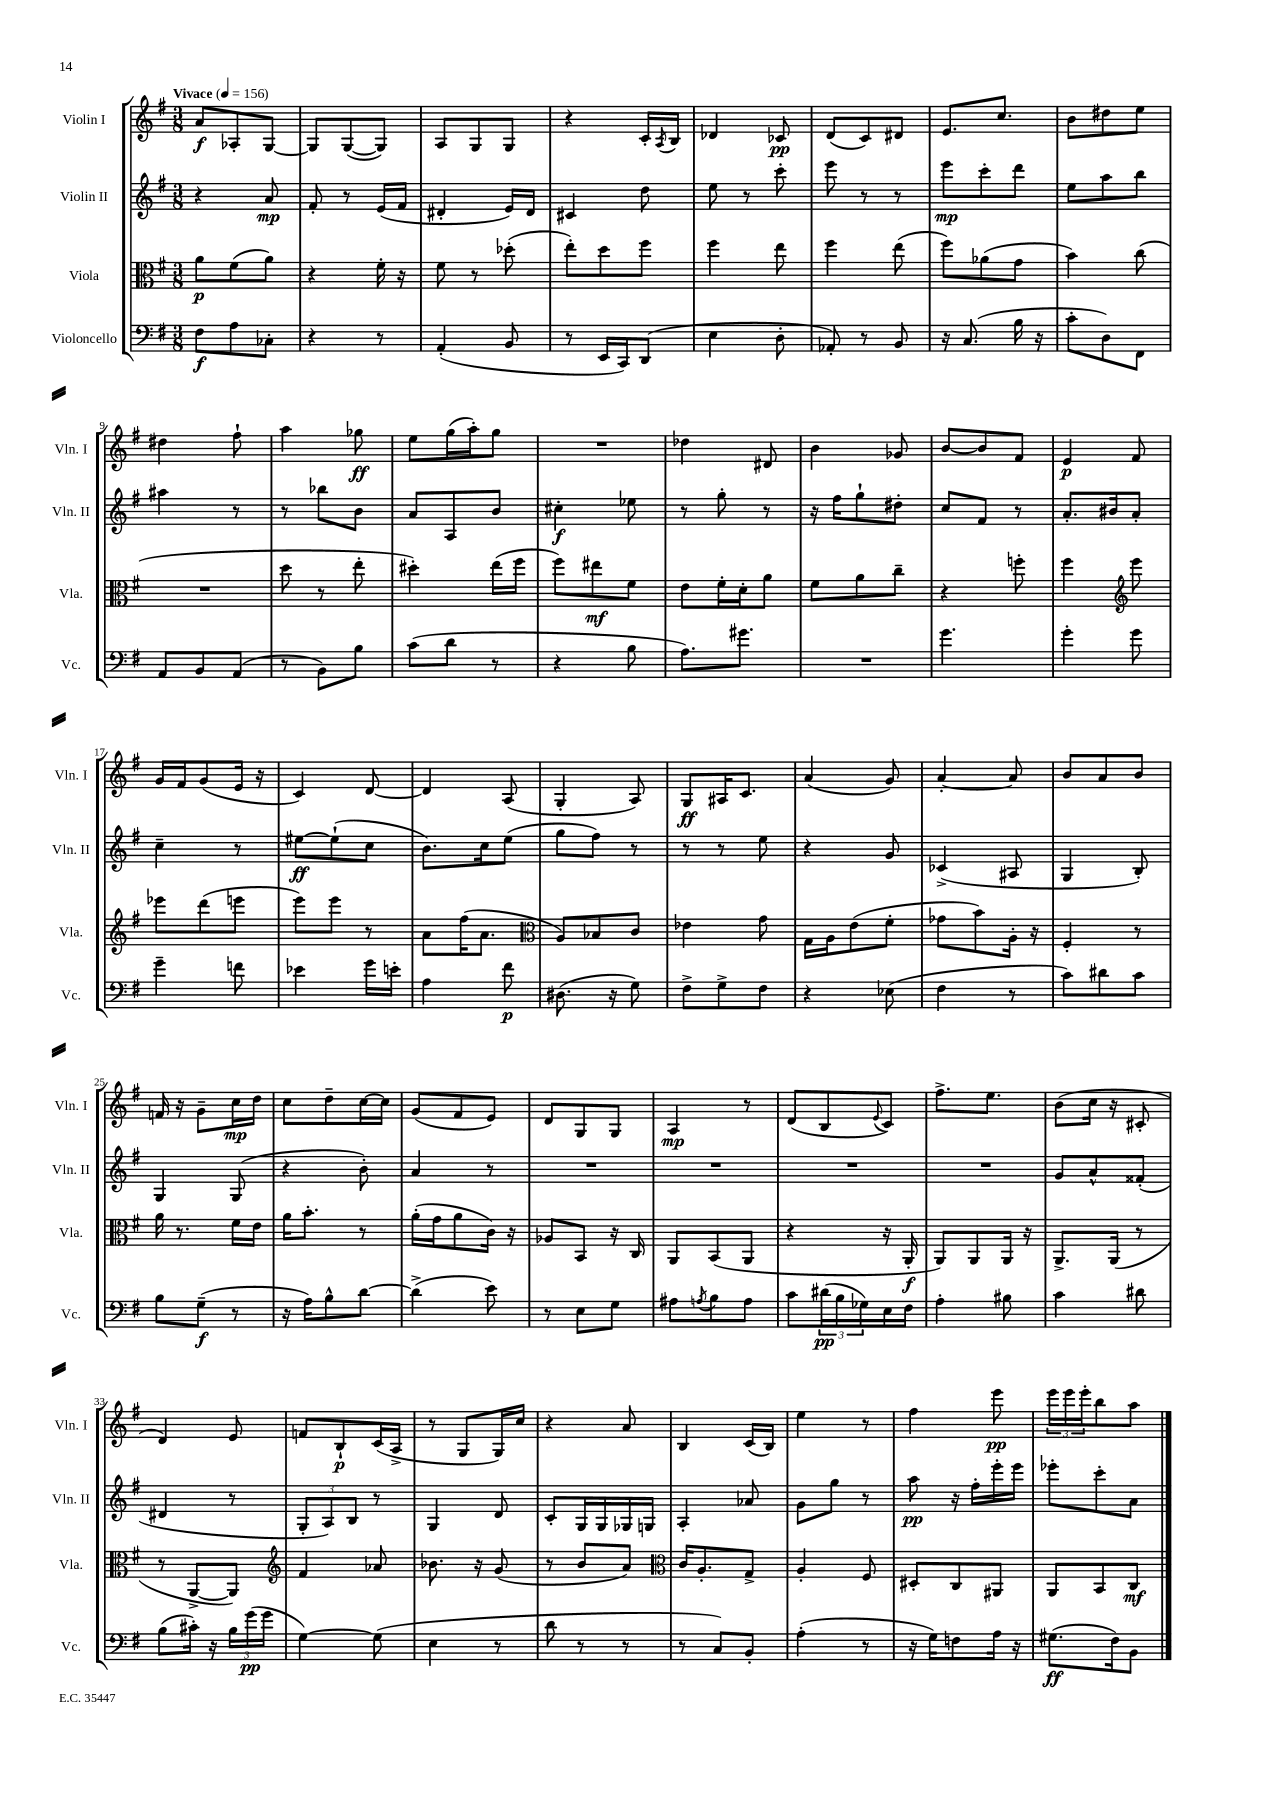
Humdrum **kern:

**kern	**dynam	**kern	**dynam	**kern	**dynam	**kern	**dynam
*part4	*part4	*part3	*part3	*part2	*part2	*part1	*part1
*staff4	*staff4	*staff3	*staff3	*staff2	*staff2	*staff1	*staff1
*I"Violoncello	*	*I"Viola	*	*I"Violin II	*	*I"Violin I	*
*I'Vc.	*	*I'Vla.	*	*I'Vln. II	*	*I'Vln. I	*
*clefF4	*	*clefC3	*	*clefG2	*	*clefG2	*
*k[f#]	*	*k[f#]	*	*k[f#]	*	*k[f#]	*
*M3/8	*	*M3/8	*	*M3/8	*	*M3/8	*
*MM156	*	*MM156	*	*MM156	*	*MM156	*
=1	=1	=1	=1	=1	=1	=1	=1
!	!	!	!	!	!	!LO:TX:a:B:t=Vivace	!
8F#\L	f	8a\L	p	4r	.	8a/L	f
8A\	.	(8f#\	.	.	.	8A-X'/	.
8C-X'\J	.	8a\J)	.	8a/	mp	[8G/J	.
=2	=2	=2	=2	=2	=2	=2	=2
4r	.	4r	.	8f#'/	.	8G/L]	.
.	.	.	.	8r	.	([8G/	.
8r	.	16f#'\	.	(16e/LL	.	8G/J])	.
.	.	16r	.	16f#/JJ	.	.	.
=3	=3	=3	=3	=3	=3	=3	=3
(4AA'/	.	8f#\	.	4d#X'/	.	8A/L	.
.	.	8r	.	.	.	8G/	.
8BB/	.	(8dd-X'\	.	16e/LL)	.	8G/J	.
.	.	.	.	16d#/JJ	.	.	.
=4	=4	=4	=4	=4	=4	=4	=4
8r	.	8ee'\L)	.	4c#X/	.	4r	.
16EE/LL	.	8dd\	.	.	.	.	.
16CC/J)	.	.	.	.	.	.	.
(8DD/J	.	8ff#\J	.	8dd\	.	16c'/LL	.
.	.	.	.	.	.	8qA/	.
.	.	.	.	.	.	16B/JJ	.
=5	=5	=5	=5	=5	=5	=5	=5
4E\	.	4ff#\	.	8ee\	.	4d-X/	.
.	.	.	.	8r	.	.	.
8D'\	.	8ee\	.	8ccc'\	.	8c-X/	pp
=6	=6	=6	=6	=6	=6	=6	=6
8AA-X'/)	.	4ff#\	.	8eee\	.	(8d/L	.
8r	.	.	.	8r	.	8c/)	.
8BB/	.	(8ee\	.	8r	.	8d#X/J	.
=7	=7	=7	=7	=7	=7	=7	=7
16r	.	8ff#\L)	.	8eee\L	mp	8.e/L	.
(8.C/	.	.	.	.	.	.	.
.	.	(8a-X\	.	8ccc'\	.	.	.
.	.	.	.	.	.	8.cc/J	.
16B\	.	8g\J	.	8ddd\J	.	.	.
16r	.	.	.	.	.	.	.
=8	=8	=8	=8	=8	=8	=8	=8
8c'\L	.	4b\)	.	8ee\L	.	8b\L	.
8D\)	.	.	.	8aa\	.	8dd#X\	.
8FF#\J	.	(8cc\	.	8bb\J	.	8ee\J	.
!!LO:LB:g=z
=9	=9	=9	=9	=9	=9	=9	=9
8AA/L	.	4.r	.	4aa#X\	.	4dd#X\	.
8BB/	.	.	.	.	.	.	.
(8AA/J	.	.	.	8r	.	8ff#`\	.
=10	=10	=10	=10	=10	=10	=10	=10
8r	.	8dd\	.	8r	.	4aa\	.
8BB\L)	.	8r	.	8bb-X\L	.	.	.
8B\J	.	8ee'\	.	8b\J	.	8gg-X\	ff
=11	=11	=11	=11	=11	=11	=11	=11
(8c\L	.	4dd#X'\)	.	8a/L	.	8ee\L	.
8d\J	.	.	.	8A/	.	(16gg\L	.
.	.	.	.	.	.	16aa'\J)	.
8r	.	(16ee\LL	.	8b/J	.	8gg\J	.
.	.	16ff#\JJ	.	.	.	.	.
=12	=12	=12	=12	=12	=12	=12	=12
4r	.	8ff#\L)	.	4cc#X'\	f	4.r	.
.	.	8ee#X\	mf	.	.	.	.
8B\	.	8f#\J	.	8ee-X\	.	.	.
=13	=13	=13	=13	=13	=13	=13	=13
8.A\L)	.	8e\L	.	8r	.	4dd-X\	.
.	.	16f#'\L	.	8gg'\	.	.	.
8.g#X\J	.	16d'\J	.	.	.	.	.
.	.	8a\J	.	8r	.	8d#X/	.
=14	=14	=14	=14	=14	=14	=14	=14
4.r	.	8f#\L	.	16r	.	4b\	.
.	.	.	.	16ff#\KL	.	.	.
.	.	8a\	.	8gg`\	.	.	.
.	.	8cc~\J	.	8dd#X'\J	.	8g-X/	.
=15	=15	=15	=15	=15	=15	=15	=15
4.g\	.	4r	.	8cc/L	.	[8b/L	.
.	.	.	.	8f#/J	.	8b/]	.
.	.	8ffn'\	.	8r	.	8f#/J	.
=16	=16	=16	=16	=16	=16	=16	=16
4g'\	.	4ff#\	.	8.a'/L	.	4e/	p
.	.	.	.	16b#X/k	.	.	.
*	*	*clefG2	*	*	*	*	*
8g\	.	8eee\	.	8a'/J	.	8f#/	.
!!LO:LB:g=z
=17	=17	=17	=17	=17	=17	=17	=17
4g~\	.	8eee-X\L	.	4cc~\	.	16g/LL	.
.	.	.	.	.	.	16f#/J	.
.	.	(8ddd\	.	.	.	(8g/	.
8fn\	.	8eeen\J	.	8r	.	16e/Jk	.
.	.	.	.	.	.	16r	.
=18	=18	=18	=18	=18	=18	=18	=18
4e-X\	.	8eee\L)	.	[8ee#X\L	ff	4c/)	.
.	.	8eee\J	.	(8ee#`\]	.	.	.
16g\LL	.	8r	.	8cc\J	.	[8d/	.
16en'\JJ	.	.	.	.	.	.	.
=19	=19	=19	=19	=19	=19	=19	=19
4A\	.	8a\L	.	8.b\L)	.	4d/]	.
.	.	(16ff#\K	.	.	.	.	.
.	.	8.a\J	.	16cc\k	.	.	.
8f#\	p	.	.	(8ee\J	.	(8A/	.
=20	=20	=20	=20	=20	=20	=20	=20
*	*	*clefC3	*	*	*	*	*
(8.D#X\	.	8A/L)	.	8gg\L	.	4G'/	.
.	.	8B-X/	.	8ff#\J)	.	.	.
16r	.	.	.	.	.	.	.
8G\)	.	8c/J	.	8r	.	8A/)	.
=21	=21	=21	=21	=21	=21	=21	=21
8F#^\L	.	4e-X\	.	8r	.	8G/L	ff
8G^\	.	.	.	8r	.	16A#X/K	.
.	.	.	.	.	.	8.c/J	.
8F#\J	.	8g\	.	8ee\	.	.	.
=22	=22	=22	=22	=22	=22	=22	=22
4r	.	16G\LL	.	4r	.	(4a/	.
.	.	16A\J	.	.	.	.	.
.	.	(8e\	.	.	.	.	.
(8E-X\	.	8f#'\J	.	8g/	.	8g/)	.
=23	=23	=23	=23	=23	=23	=23	=23
4F#\	.	8g-X\L	.	(4c-X^/	.	[4a'/	.
.	.	8b\)	.	.	.	.	.
8r	.	16A'\Jk	.	8A#X/	.	8a/]	.
.	.	16r	.	.	.	.	.
=24	=24	=24	=24	=24	=24	=24	=24
8c\L)	.	4F#'/	.	4G/	.	8b/L	.
8d#X\	.	.	.	.	.	8a/	.
8c\J	.	8r	.	8B'/)	.	8b/J	.
!!LO:LB:g=z
=25	=25	=25	=25	=25	=25	=25	=25
8B\L	.	16a\	.	4G/	.	16fn/	.
.	.	8.r	.	.	.	16r	.
(8G~\J	f	.	.	.	.	8g~\L	.
8r	.	16f#\LL	.	(8G/	.	16cc\L	mp
.	.	16e\JJ	.	.	.	16dd\JJ	.
=26	=26	=26	=26	=26	=26	=26	=26
16r	.	16a\KL	.	4r	.	8cc\L	.
16A\KL)	.	8.b'\J	.	.	.	.	.
8B^^\	.	.	.	.	.	8dd~\	.
[8d\J	.	8r	.	8b'\)	.	[16cc\L	.
.	.	.	.	.	.	16cc\JJ]	.
=27	=27	=27	=27	=27	=27	=27	=27
(4d^\]	.	(16a'\LL	.	4a/	.	(8g/L	.
.	.	16g\J	.	.	.	.	.
.	.	8a\	.	.	.	8f#/	.
8e\)	.	16c\Jk)	.	8r	.	8e/J)	.
.	.	16r	.	.	.	.	.
=28	=28	=28	=28	=28	=28	=28	=28
8r	.	8A-X/L	.	4.r	.	8d/L	.
8E\L	.	8BB/J	.	.	.	8G/	.
8G\J	.	16r	.	.	.	8G/J	.
.	.	16C/	.	.	.	.	.
=29	=29	=29	=29	=29	=29	=29	=29
8A#X\L	.	8AA/L	.	4.r	.	4A/	mp
8qAn/	.	.	.	.	.	.	.
8B\	.	(8BB/	.	.	.	.	.
8A\J	.	8AA/J	.	.	.	8r	.
=30	=30	=30	=30	=30	=30	=30	=30
8c\L	.	4r	.	4.r	.	(8d/L	.
(24d#X\L	pp	.	.	.	.	8B/	.
24B\	.	.	.	.	.	.	.
24G-X\)	.	.	.	.	.	.	.
.	.	.	.	.	.	8qqe/	.
16E\	.	16r	.	.	.	8c/J)	.
16F#\JJ	.	16AA'/	f	.	.	.	.
=31	=31	=31	=31	=31	=31	=31	=31
4A'\	.	8AA/L)	.	4.r	.	8.ff#^\L	.
.	.	8AA/	.	.	.	.	.
.	.	.	.	.	.	8.ee\J	.
8B#X\	.	16AA/Jk	.	.	.	.	.
.	.	16r	.	.	.	.	.
=32	=32	=32	=32	=32	=32	=32	=32
4c\	.	8.AA^/L	.	8g/L	.	(8b\L	.
.	.	.	.	8a^^/	.	16cc\Jk	.
.	.	(16AA/Jk	.	.	.	16r	.
8d#X\	.	8r	.	(8f##X'/J	.	8c#X'/	.
!!LO:LB:g=z
=33	=33	=33	=33	=33	=33	=33	=33
(8B\L	.	8r	.	4d#X/	.	4d/)	.
16c#X'\Jk)	.	[8AA^/L	.	.	.	.	.
16r	.	.	.	.	.	.	.
24B\LL	.	8AA/J])	.	8r	.	8e/	.
(24g\	pp	.	.	.	.	.	.
24g\JJ	.	.	.	.	.	.	.
=34	=34	=34	=34	=34	=34	=34	=34
*	*	*clefG2	*	*	*	*	*
[4G\)	.	4f#/	.	12G'/L	.	8fn/L	.
.	.	.	.	12A/)	.	.	.
.	.	.	.	.	.	8B`/	p
.	.	.	.	12B/J	.	.	.
(8G\]	.	8a-X/	.	8r	.	(16c/L	.
.	.	.	.	.	.	16A^/JJ	.
=35	=35	=35	=35	=35	=35	=35	=35
4E\	.	8.b-X\	.	4G/	.	8r	.
.	.	.	.	.	.	8G/L	.
.	.	16r	.	.	.	.	.
8r	.	(8g/	.	8d/	.	16G/L)	.
.	.	.	.	.	.	16cc/JJ	.
=36	=36	=36	=36	=36	=36	=36	=36
8d\	.	8r	.	8c'/L	.	4r	.
8r	.	8b/L	.	16G/L	.	.	.
.	.	.	.	16G/	.	.	.
8r	.	8a/J)	.	16G-X/	.	8a/	.
.	.	.	.	16Gn/JJ	.	.	.
=37	=37	=37	=37	=37	=37	=37	=37
*	*	*clefC3	*	*	*	*	*
8r	.	16c/KL	.	4A'/	.	4B/	.
.	.	8.A'/	.	.	.	.	.
8C/L)	.	.	.	.	.	.	.
8BB'/J	.	8G^/J	.	8a-X/	.	(16c/LL	.
.	.	.	.	.	.	16B/JJ)	.
=38	=38	=38	=38	=38	=38	=38	=38
(4A'\	.	4A'/	.	8g\L	.	4ee\	.
.	.	.	.	8gg\J	.	.	.
8r	.	8F#/	.	8r	.	8r	.
=39	=39	=39	=39	=39	=39	=39	=39
16r	.	8D#X'/L	.	8aa\	pp	4ff#\	.
16G\KL)	.	.	.	.	.	.	.
8Fn\	.	8C/	.	16r	.	.	.
.	.	.	.	16ff#'\LL	.	.	.
16A\Jk	.	8AA#X/J	.	16eee'\	.	8eee\	pp
16r	.	.	.	16eee\JJ	.	.	.
=40	=40	=40	=40	=40	=40	=40	=40
(8.G#X\L	ff	8AA/L	.	8eee-X'\L	.	24eee\LL	.
.	.	.	.	.	.	24eee\	.
.	.	.	.	.	.	24eee'\J	.
.	.	8BB/	.	8ccc'\	.	8bb\	.
16F#\k)	.	.	.	.	.	.	.
8BB\J	.	8C/J	mf	8a\J	.	8aa\J	.
==	==	==	==	==	==	==	==
*-	*-	*-	*-	*-	*-	*-	*-
